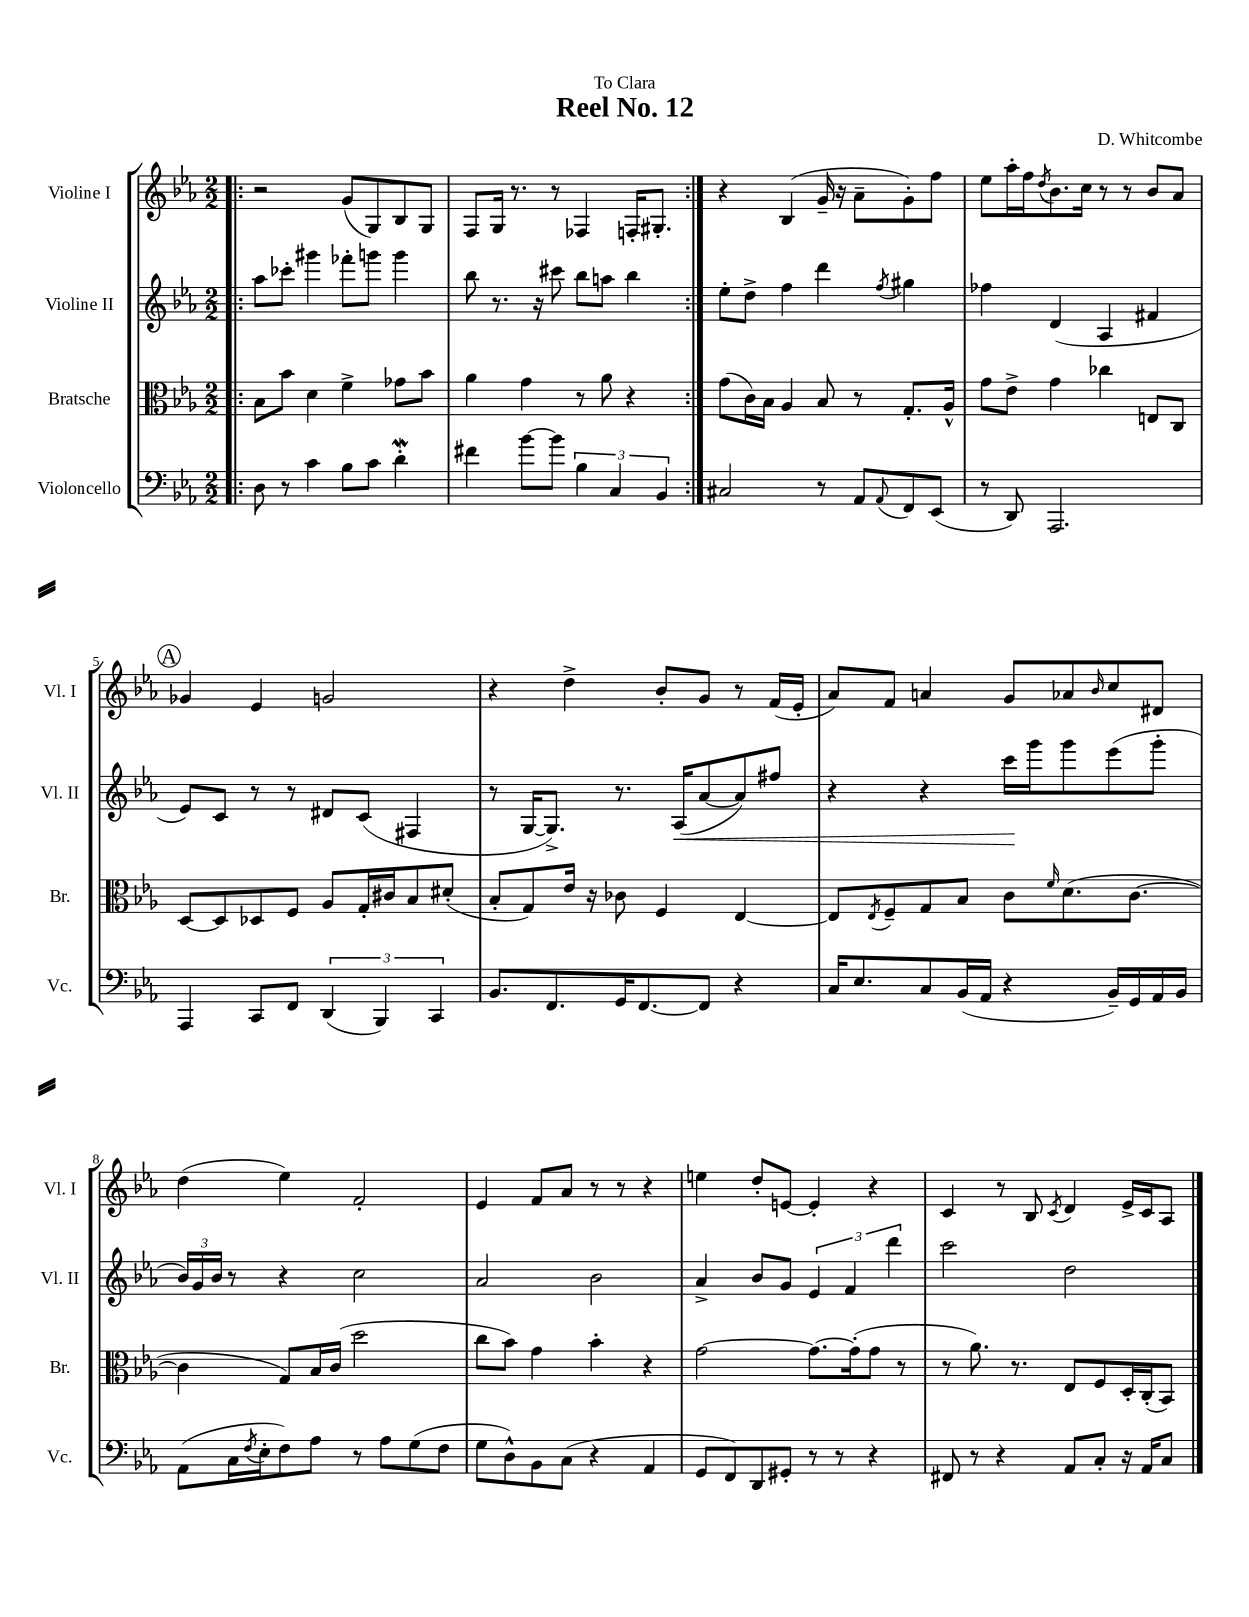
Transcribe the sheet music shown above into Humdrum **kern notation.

**kern	**kern	**kern	**dynam	**kern
*part4	*part3	*part2	*part2	*part1
*staff4	*staff3	*staff2	*staff2	*staff1
*I"Violoncello	*I"Bratsche	*I"Violine II	*	*I"Violine I
*I'Vc.	*I'Br.	*I'Vl. II	*	*I'Vl. I
*clefF4	*clefC3	*clefG2	*	*clefG2
*k[b-e-a-]	*k[b-e-a-]	*k[b-e-a-]	*	*k[b-e-a-]
*M2/2	*M2/2	*M2/2	*	*M2/2
=1!|:	=1!|:	=1!|:	=1!|:	=1!|:
8D\	8B-\L	8aa-\L	.	2r
8r	8b-\J	8ccc-X'\J	.	.
4c\	4d\	4ggg#X\	.	.
8B-\L	4f^\	8fff-X'\L	.	(8g/L
8c\J	.	8gggn\J	.	8G/)
4dW'\	8g-X\L	4ggg\	.	8B-/
.	8b-\J	.	.	8G/J
=2	=2	=2	=2	=2
4f#X\	4a-\	8bb-\	.	8F/L
.	.	8.r	.	16G/Jk
.	.	.	.	8.r
[8b-\L	4g\	.	.	.
.	.	16r	.	.
8b-\J]	.	8ccc#X\	.	8r
6B-\	8r	8bb-\L	.	4F-X/
.	8a-\	8aan\J	.	.
6C/	.	.	.	.
.	4r	4bb-\	.	16Fn'/KL
.	.	.	.	8.G#X'/J
6BB-/	.	.	.	.
=3:|!	=3:|!	=3:|!	=3:|!	=3:|!
2C#X/	(8g\L	8ee-'\L	.	4r
.	16c\L)	8dd^\J	.	.
.	16B-\JJ	.	.	.
.	4A-/	4ff\	.	(4B-/
8r	8B-/	4ddd\	.	16g~/
.	.	.	.	16r
8AA-/L	8r	.	.	8a-~\L
8qqAA-/	.	8qff/	.	.
8FF/	8.G'/L	4gg#X\	.	8g'\)
(8EE-/J	.	.	.	8ff\J
.	16A-^^/Jk	.	.	.
=4	=4	=4	=4	=4
8r	8g\L	4ff-X\	.	8ee-\L
8DD/)	8e-^\J	.	.	16aa-'\L
.	.	.	.	16ff\J
.	.	.	.	8qdd/
2.AAA-/	4g\	(4d/	.	8.b-\
.	.	.	.	16cc\Jk
.	4cc-X\	4A-/	.	8r
.	.	.	.	8r
.	8En/L	4f#X/	.	8b-/L
.	8C/J	.	.	8a-/J
!!LO:LB:g=z
!!LO:REH:place=s1:t=A
=5	=5	=5	=5	=5
4AAA-/	[8D/L	8e-/L)	.	4g-X/
.	8D/]	8c/J	.	.
8CC/L	8D-X/	8r	.	4e-/
8FF/J	8F/J	8r	.	.
(6DD/	8A-/L	8d#X/L	.	2gn/
.	16G'/L	(8c/J	.	.
6BBB-/)	.	.	.	.
.	16c#X/J	.	.	.
.	8B-/	4F#X/	.	.
6CC/	.	.	.	.
.	(8d#X'/J	.	.	.
=6	=6	=6	=6	=6
8.BB-/L	8B-'/L	8r	.	4r
.	8G/)	[16G/KL	.	.
8.FF/	.	8.G^/J])	.	.
.	16e-/Jk	.	.	4dd^\
.	16r	.	.	.
16GG/K	8c-X\	8.r	.	.
[8.FF/	.	.	.	.
.	4F/	.	.	8b-'/L
!	!	!	!LO:HP:b	!
.	.	(16A-/KL	<	.
8FF/J]	.	[8a-/	.	8g/J
4r	[4E-/	8a-/])	.	8r
.	.	8ff#X/J	.	(16f/LL
.	.	.	.	16e-'/JJ
=7	=7	=7	=7	=7
16C/KL	8E-/L]	4r	.	8a-/L)
8.E-/	.	.	.	.
.	8qE-/	.	.	.
.	8F~/	.	.	8f/J
8C/	8G/	4r	.	4an/
(16BB-/L	8B-/J	.	.	.
16AA-/JJ	.	.	.	.
4r	8c\L	16ccc\LL	.	8g/L
.	.	16ggg\J	[	.
.	16qqf/	.	.	.
.	(8.d\	8ggg\	.	8a-X/
.	.	.	.	16qqb-/
16BB-~/LL)	.	(8eee-\	.	8cc/
16GG/	[8.c\J	.	.	.
16AA-/	.	8ggg'\J	.	8d#X/J
16BB-/JJ	.	.	.	.
!!LO:LB:g=z
=8	=8	=8	=8	=8
(8AA-\L	4c\]	24b-/LL)	.	(4dd\
.	.	24g/	.	.
.	.	24b-/JJ	.	.
16C\L	.	8r	.	.
8qF/	.	.	.	.
16E-'\J	.	.	.	.
8F\)	8G/L)	4r	.	4ee-\)
8A-\J	16B-/L	.	.	.
.	(16c/JJ	.	.	.
8r	2dd\	2cc\	.	2f'/
8A-\L	.	.	.	.
(8G\	.	.	.	.
8F\J	.	.	.	.
=9	=9	=9	=9	=9
8G\L	8cc\L	2a-/	.	4e-/
8D^^\)	8b-\J)	.	.	.
8BB-\	4g\	.	.	8f/L
(8C\J	.	.	.	8a-/J
4r	4b-'\	2b-\	.	8r
.	.	.	.	8r
4AA-/	4r	.	.	4r
=10	=10	=10	=10	=10
8GG/L	[2g\	4a-^/	.	4een\
8FF/)	.	.	.	.
8DD/	.	8b-/L	.	8dd'/L
8GG#X'/J	.	8g/J	.	[8en/J
8r	8.g\L_	6e-/	.	4e'/]
8r	.	.	.	.
.	.	6f/	.	.
.	(16g'\k]	.	.	.
4r	8g\J	.	.	4r
.	.	6ddd\	.	.
.	8r	.	.	.
=11	=11	=11	=11	=11
8FF#X/	8r	2ccc\	.	4c/
8r	8.a-\)	.	.	.
4r	.	.	.	8r
.	8.r	.	.	.
.	.	.	.	8B-/
.	.	.	.	8qc/
8AA-/L	8E-/L	2dd\	.	4d/
8C'/J	8F/	.	.	.
16r	16D'/L	.	.	16e-^/LL
16AA-/KL	(16C'/J	.	.	16c/J
8C/J	8BB-/J)	.	.	8A-/J
==	==	==	==	==
*-	*-	*-	*-	*-
